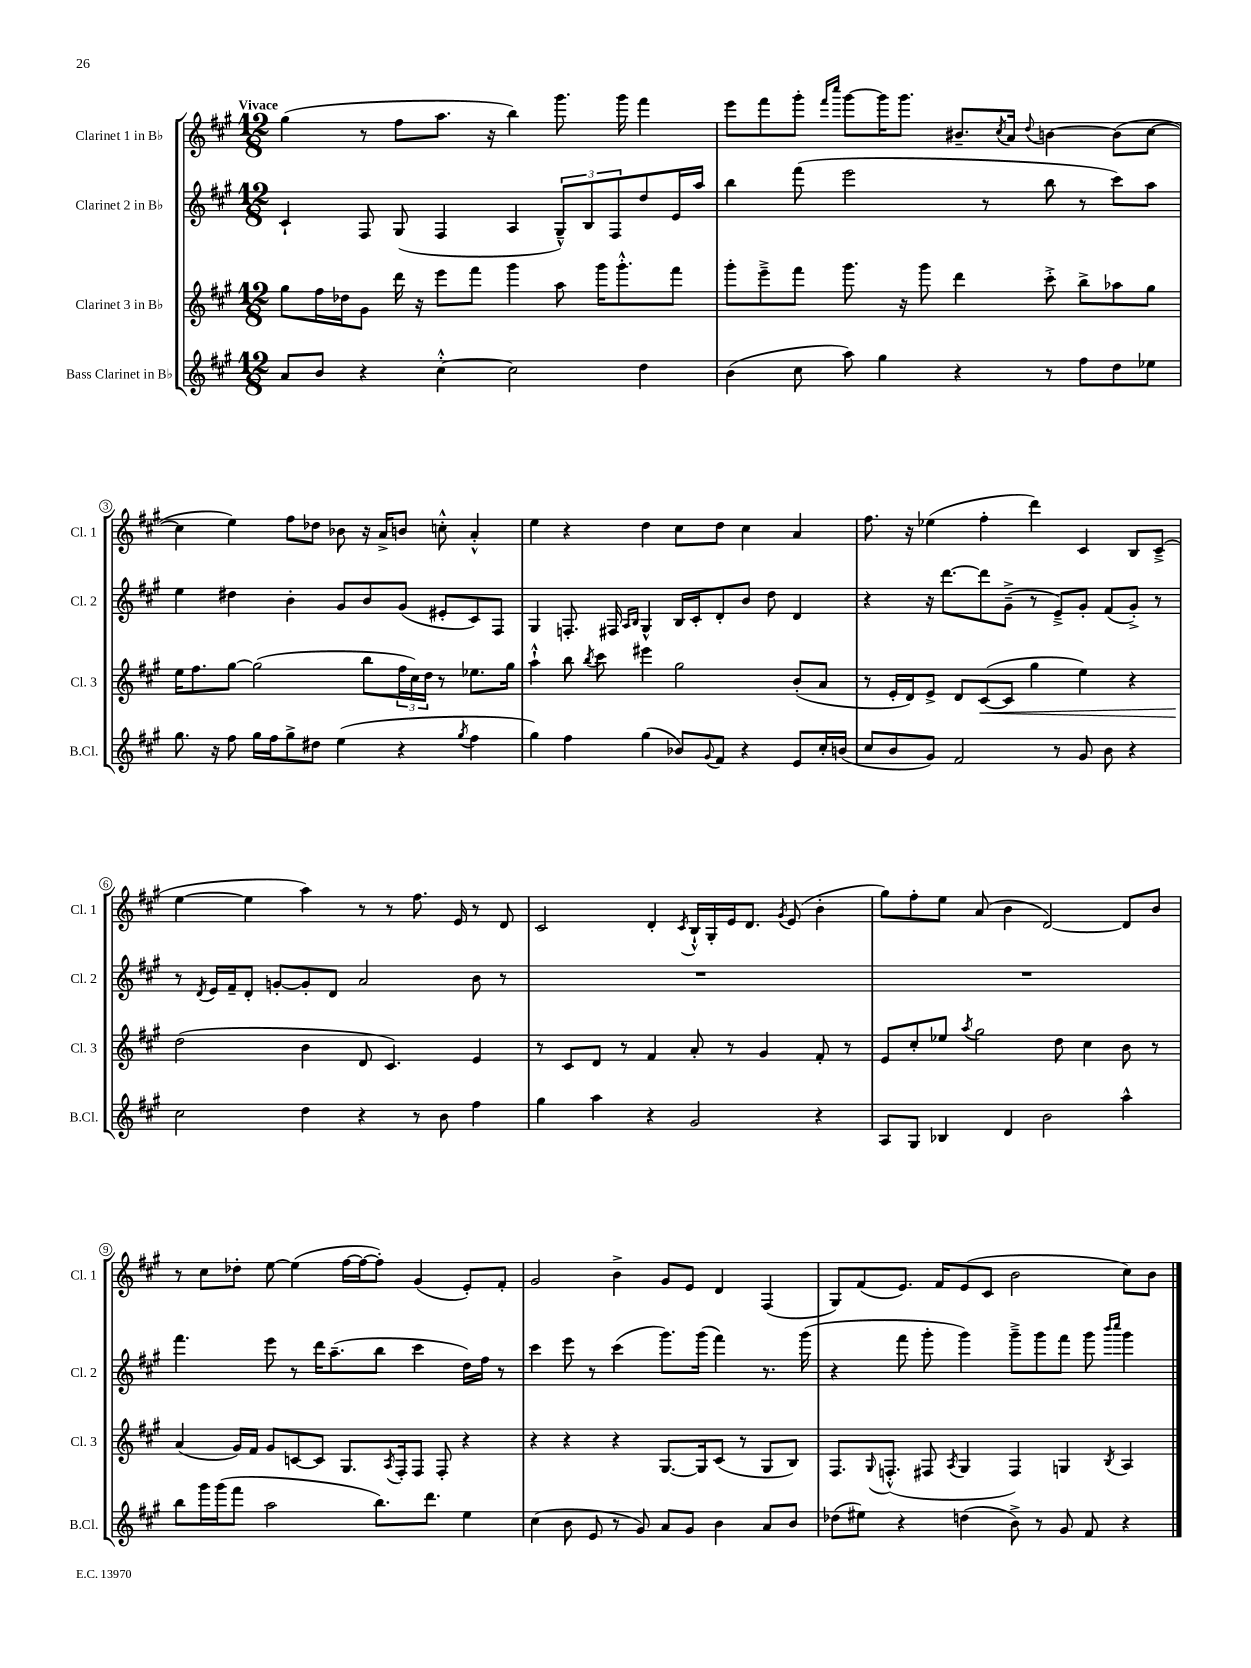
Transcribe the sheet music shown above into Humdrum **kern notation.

**kern	**kern	**kern	**kern
*staff4	*staff3	*staff2	*staff1
*clefG2	*clefG2	*clefG2	*clefG2
*k[f#c#g#]	*k[f#c#g#]	*k[f#c#g#]	*k[f#c#g#]
*M12/8	*M12/8	*M12/8	*M12/8
8a	8gg#	4c#`	(4gg#
8b	16ff#	.	.
.	16dd-	.	.
4r	8g#	8F#	8r
.	16ddd	(8G#	8ff#
.	16r	.	.
[4cc#'^^	8eee	4F#	8.aa
.	8fff#	.	.
.	.	.	16r
2cc#]	4ggg#	4A	4bb)
.	8aa	12G#~^^)	8.ggg#
.	.	12B	.
.	16ggg#	.	.
.	.	12F#	.
.	8.ggg#'^^	.	16ggg#
4dd	.	8dd	4fff#
.	8fff#	16e	.
.	.	16aa	.
=	=	=	=
(4b	8ggg#'	4bb	8eee
.	8eee~^	.	8fff#
8cc#	8fff#	(8fff#	8ggg#'
.	.	.	16qqfff#
.	.	.	16qqcccc#
8aa)	8.ggg#	2eee	[8ggg#
4gg#	.	.	16ggg#]
.	16r	.	8.ggg#
.	8ggg#	.	.
4r	4ddd	.	8.b#~
.	.	8r	.
.	.	.	8qcc#
.	.	.	16a
.	.	.	8qqdd
8r	8ccc#'^	8bb	[4b
8ff#	8bb^	8r	.
8dd	8aa-	8ccc#)	(8b]
8ee-	8gg#	8aa	[8cc#
=	=	=	=
8.gg#	16ee	4ee	4cc#]
.	8.ff#	.	.
16r	.	.	.
8ff#	[8gg#	4dd#	4ee)
16gg#	(2gg#]	.	.
16ff#	.	.	.
8gg#^	.	4b'	8ff#
8dd#	.	.	8dd-
(4ee	.	8g#	8b-
.	8bb	8b	16r
.	.	.	16a^
4r	24ff#	(8g#	8b
.	24cc#)	.	.
.	24dd	.	.
.	8r	8e#'	8cc'^^
8qgg#	.	.	.
4ff#	8.ee-	8c#)	4a'^^
.	.	8F#	.
.	16gg#	.	.
=	=	=	=
4gg#)	4aa`^^	4G#	4ee
4ff#	8bb	8.F'	4r
.	8qbb	.	.
.	8ccc#	.	.
.	.	16F#	.
.	.	16qqA	.
.	.	16qqB	.
(4gg#	4eee#	4G#^^	4dd
8b-)	2gg#	16B	8cc#
.	.	16c#'	.
8qqg#	.	.	.
8f#	.	8d'	8dd
4r	.	8b	4cc#
.	.	8dd	.
8e	(8b'	4d	4a
16cc#'	8a	.	.
(16b	.	.	.
=	=	=	=
8cc#	8r	4r	8.ff#
8b	16e'	.	.
.	16d)	.	16r
8g#)	8e^	16r	(4ee-
.	.	[8.ddd	.
2f#	8d	.	.
.	([8c#	8ddd]	4ff#'
.	8c#]	(8g#~^	.
.	4gg#	8r	4ddd)
8r	.	8e~^)	.
8g#	4ee)	8g#'	4c#
8b	.	(8f#	.
4r	4r	8g#'^)	8B
.	.	8r	(8c#~^
=	=	=	=
2cc#	(2dd	8r	[4ee
.	.	8qd	.
.	.	16e	.
.	.	16f#~	.
.	.	8d'	4ee]
.	.	[8g'	.
4dd	4b	8g']	4aa)
.	.	8d	.
4r	8d	2a	8r
.	4.c#)	.	8r
8r	.	.	8.ff#
8b	.	.	.
.	.	.	16e
4ff#	4e	8b	8r
.	.	8r	8d
=	=	=	=
4gg#	8r	1.r	2c#
.	8c#	.	.
4aa	8d	.	.
.	8r	.	.
4r	4f#	.	4d'
.	.	.	8qc#
2g#	8a'	.	16B`^^
.	.	.	16G#'
.	8r	.	16e
.	.	.	8.d
.	4g#	.	.
.	.	.	8qg#
.	.	.	(8e
4r	8f#'	.	4b'
.	8r	.	.
=	=	=	=
8A	8e	1.r	8gg#)
8G#	8cc#'	.	8ff#'
4B-	8ee-	.	8ee
.	8qaa	.	.
.	2gg#	.	(8a
4d	.	.	4b
2b	.	.	[2d)
.	8dd	.	.
.	4cc#	.	.
4aa^^	8b	.	8d]
.	8r	.	8b
=	=	=	=
8bb	(4a	4.fff#	8r
16ggg#	.	.	8cc#
(16ggg#	.	.	.
8fff#	16g#)	.	8dd-'
.	16f#	.	.
2aa	8g#	8eee	[8ee
.	[8c	8r	(4ee]
.	8c]	16ddd	.
.	.	(8.aa~	.
.	8.G#	.	[16ff#
.	.	.	16ff#_
8.bb)	.	8bb	8ff#'])
.	8qA	.	.
.	16F#'	.	.
.	8F#	4ccc#	(4g#
8.ddd	.	.	.
.	8F#'	.	.
4ee	4r	16dd)	8e')
.	.	16ff#	.
.	.	8r	8f#'
=	=	=	=
(4cc#	4r	4ccc#	2g#
8b	4r	8eee	.
8e	.	8r	.
8r	4r	(4ccc#	4b^
8g#)	.	.	.
8a	[8.G#	8.ggg#)	8g#
8g#	.	.	8e
.	16G#]	(16ggg#	.
4b	(8c#	4fff#)	4d
.	8r	.	.
8a	8G#	8.r	(4F#
8b	8B)	.	.
.	.	(16ggg#	.
=	=	=	=
(8dd-	8.F#	4r	8G#)
8ee#)	.	.	(8f#
.	8qqG#	.	.
.	(8.F'^^	.	.
4r	.	8fff#	8.e)
.	8F#	8ggg#'	.
.	.	.	16f#
.	8qA	.	.
(4dd	4G#	4ggg#)	(8e
.	.	.	8c#
8b^)	4F#)	8ggg#~^	2b
8r	.	8ggg#	.
8g#	4G	8fff#	.
8f#	.	8ggg#	.
.	.	16qqbbb	.
.	8qB	16qqcccc#	.
4r	4A	4ggg#	8cc#)
.	.	.	8b
==	==	==	==
*-	*-	*-	*-
